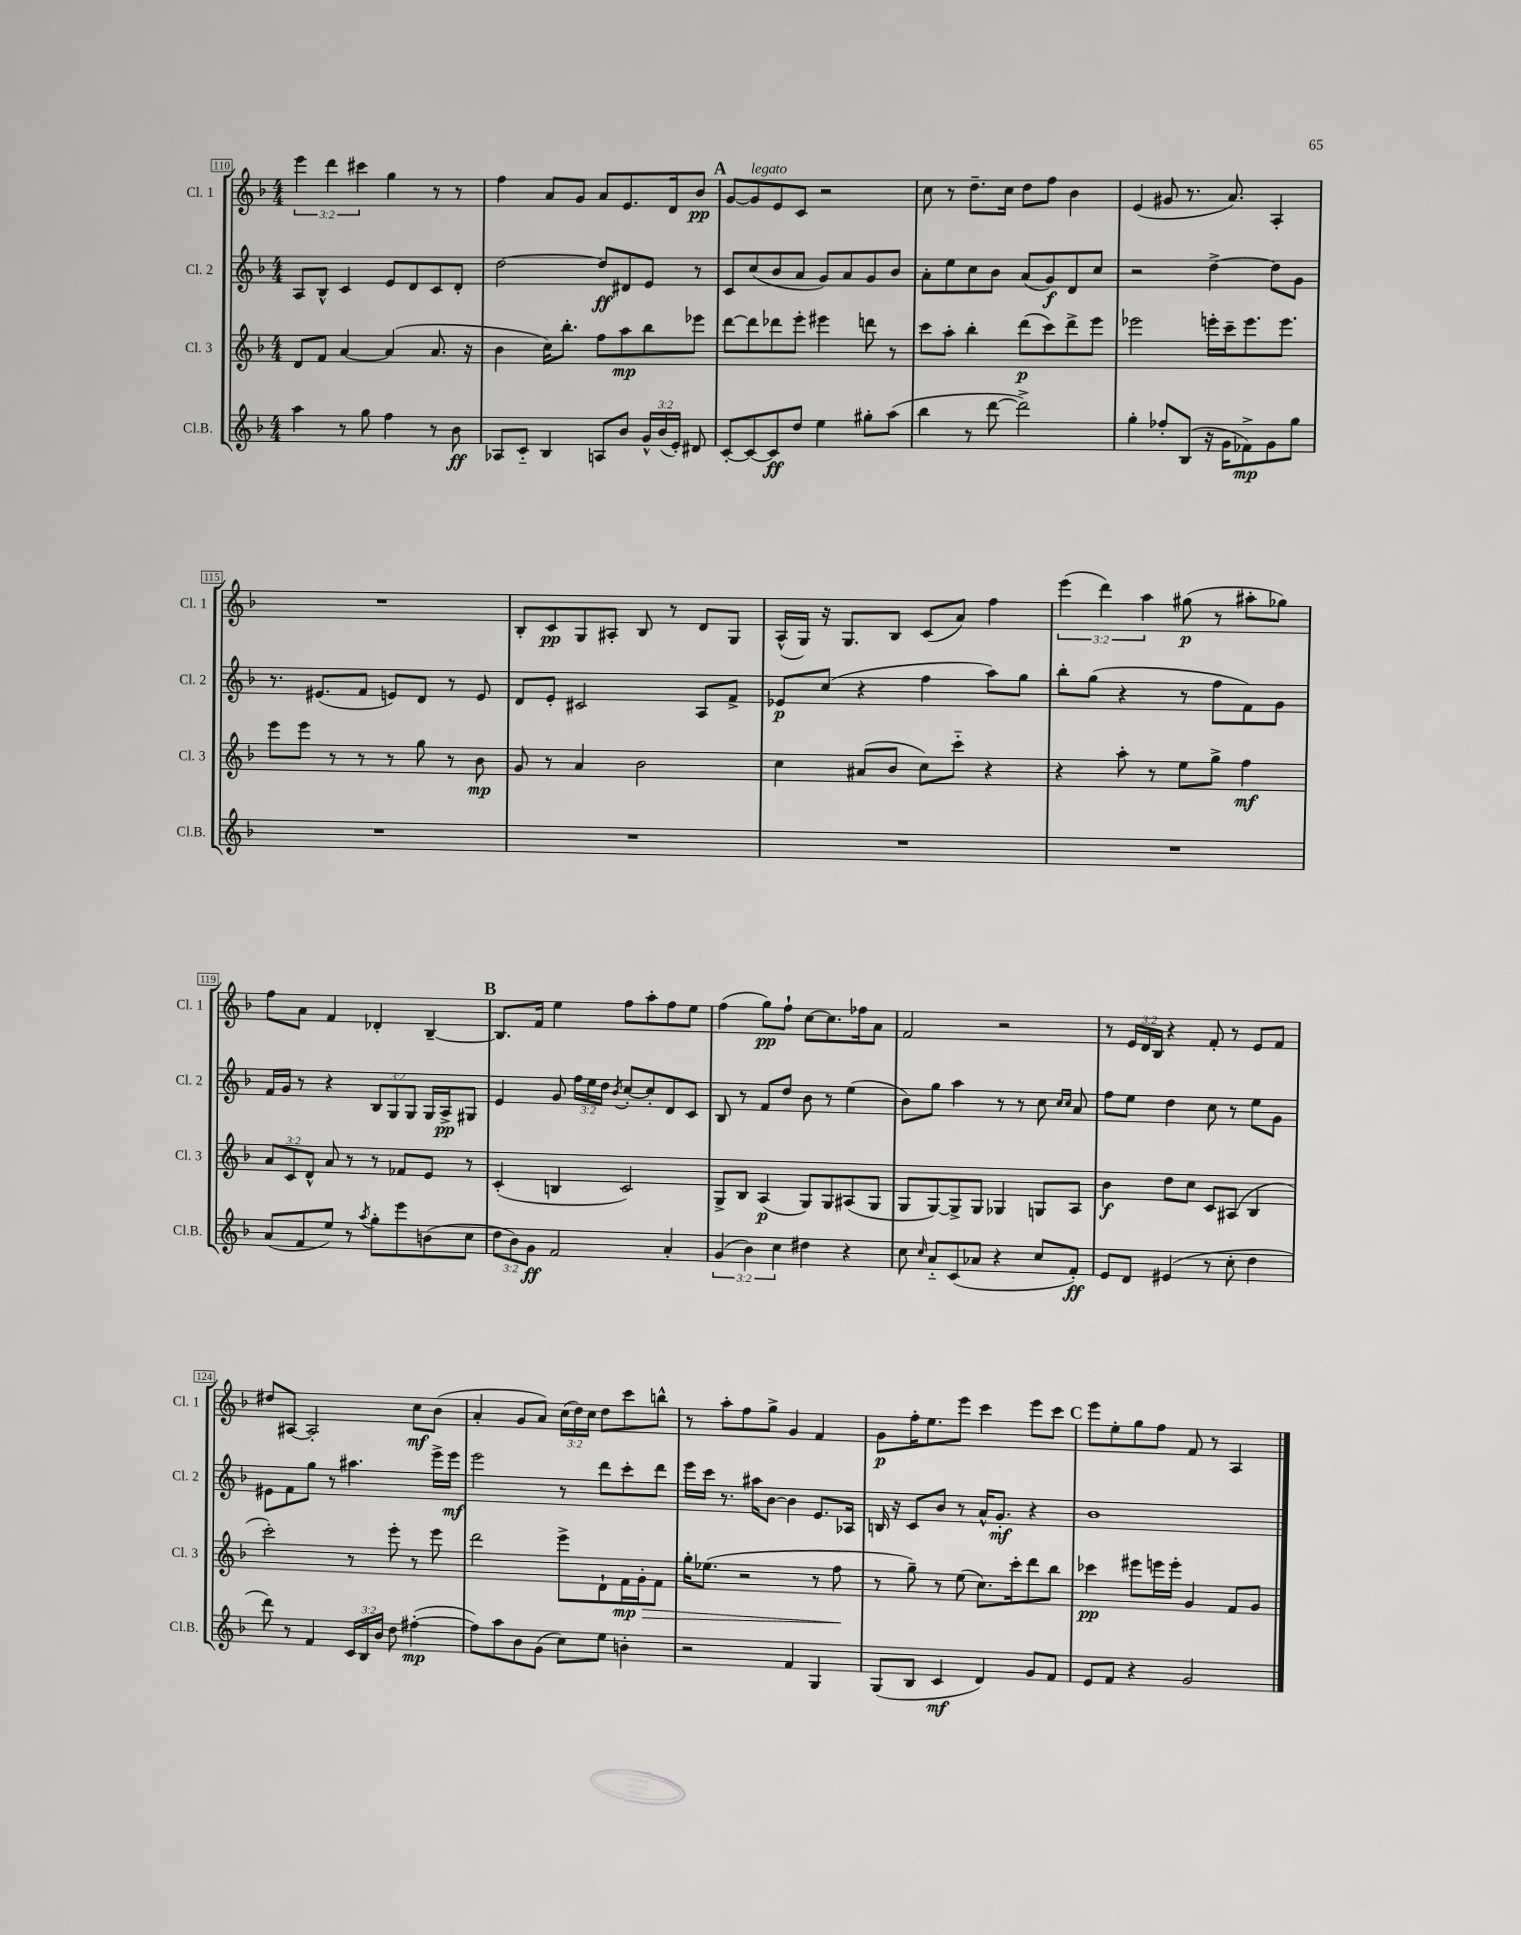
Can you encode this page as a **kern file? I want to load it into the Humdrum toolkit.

**kern	**kern	**kern	**kern
*staff4	*staff3	*staff2	*staff1
*clefG2	*clefG2	*clefG2	*clefG2
*k[b-]	*k[b-]	*k[b-]	*k[b-]
*M4/4	*M4/4	*M4/4	*M4/4
4aa	8d	8A	6eee
.	8f	8B-^^	.
.	.	.	6ddd
8r	[4a	4c	.
.	.	.	6ccc#
8gg	.	.	.
4ff	(4a]	8e	4gg
.	.	8d	.
8r	8.a	8c	8r
8b-	.	8d'	8r
.	16r	.	.
=	=	=	=
8A-	4b-	[2dd	4ff
8c'~	.	.	.
4B-	16cc)	.	8a
.	8.bb-'	.	.
.	.	.	8g
8A	8ff	8dd]	8a
8b-	8aa	8d#	8.e
24g^^	8bb-	8e	.
(24b-	.	.	.
.	.	.	16d
24e')	.	.	.
8d#	8eee-	8r	8b-
=	=	=	=
[8c'	[8ddd	8c	[8g
8c_	8ddd]	(8cc	8g]
8c]	8ddd-	8b-	8e
8dd	8eee'	8a	8c
4ee	4eee#	8g)	2r
.	.	8a	.
8gg#'	8ddd	8g	.
(8aa	8r	8b-	.
=	=	=	=
4bb-	8ccc	8a'	8cc
.	8aa'	8ee	8r
8r	4bb-'	8cc	8.dd~
[8ddd	.	8b-	.
.	.	.	16cc
2ddd^])	(8ddd	(8a	8dd
.	8ccc)	8g)	8ff
.	8ddd^	8d	4b-
.	8eee	8cc	.
=	=	=	=
4gg'	2eee-	2r	(4e
8ff-'	.	.	8g#
(8B-	.	.	8.r
16r	16eee'	[4dd^	.
16g	16ccc~	.	8.a)
8f-^)	8.eee	.	.
8g	.	8dd]	4A'
.	8.eee	.	.
8gg	.	8g	.
=	=	=	=
1r	8eee	8.r	1r
.	8eee	.	.
.	.	(8.e#	.
.	8r	.	.
.	8r	8f	.
.	8r	8e)	.
.	8gg	8d	.
.	8r	8r	.
.	8b-	8e	.
=	=	=	=
1r	8g	8d	8B-'
.	8r	8e'	8c
.	4a	2c#	8G
.	.	.	8A#'
.	2b-	.	8B-
.	.	.	8r
.	.	8A	8d
.	.	8f^	8G
=	=	=	=
1r	4cc	8e-	(16A^^
.	.	.	16G)
.	.	(8cc	16r
.	.	.	8.G
.	(8a#	4r	.
.	8b-	.	8B-
.	8cc)	4ff	(8c
.	8ccc'~	.	8a)
.	4r	8aa)	4ff
.	.	8gg	.
=	=	=	=
1r	4r	8bb-'	(6eee
.	.	(8gg	.
.	.	.	6ddd)
.	8aa'	4r	.
.	.	.	6aa
.	8r	.	.
.	8ee	8r	(8gg#
.	8gg^	8ff	8r
.	4ff	8f)	8aa#'
.	.	8g	8gg-)
=	=	=	=
(8a	12a	16f	8ff
.	.	16g	.
.	12c	.	.
8f	.	8r	8a
.	12d^^	.	.
8ee)	8a	4r	4f
8r	8r	.	.
8qaa	.	.	.
8gg'	8r	12B-	4d-'
.	.	12G	.
8eee	8f-	.	.
.	.	12G	.
(8b	8e	16G	[4B-~
.	.	16A^	.
8cc	8r	8G#	.
=	=	=	=
12dd	(4c'	4e	8.B-]
12b-)	.	.	.
12g	.	.	.
.	.	.	16f
2f	4B	8g	4ee
.	.	24ff	.
.	.	24ee	.
.	.	24dd	.
.	.	8qb-	.
.	2c)	[8cc'	8ff
.	.	8cc']	8aa'
4a'	.	8d	8ff
.	.	8c	8ee
=	=	=	=
(6g	8G^	8B-	(4ff
.	8B-	8r	.
6b-)	.	.	.
.	(4A	8f	8gg)
6cc	.	.	.
.	.	8dd	8ff`
4dd#	8G)	8b-	[8cc
.	8G	8r	8.cc]
4r	(8A#	(4ee	.
.	.	.	16ff-
.	8G	.	8a
=	=	=	=
8cc	8G	8b-)	2f
16qqcc	.	.	.
8a'~	[8G)	8gg	.
(8c	8G^]	4aa	.
8a-	8G	.	.
4r	4G-	8r	2r
.	.	8r	.
8cc	8G	8cc	.
.	.	16qqcc	.
.	.	16qqcc	.
8f')	8A	8a	.
=	=	=	=
8e	4b-	8ff	8r
8d	.	8ee	24e
.	.	.	24d
.	.	.	24B-
(4e#	8dd	4dd	4r
.	8cc	.	.
8r	8c	8cc	8f'
8cc'	(8A#	8r	8r
4dd	4B-	8ee	8e
.	.	8g	8f
=	=	=	=
8ddd)	2ccc')	8e#	8dd#
8r	.	8f	[8A#
4f	.	8gg	2A#']
.	.	8r	.
24c	8r	4.aa#	.
24B-	.	.	.
24b-	.	.	.
8dd	8eee'	.	.
([4ff#'	8r	.	8cc
.	8eee	16eee^	(8b-
.	.	16eee	.
=	=	=	=
8ff#])	2ddd	2eee	4a'
8aa	.	.	.
8b-	.	.	8g
(8g	.	.	8a)
8cc)	8eee^	8r	(24cc
.	.	.	24dd)
.	.	.	24cc
8ee	8d`	8ddd	8dd
4b'	16f	8ccc'	8ccc
.	16g'	.	.
.	8f	8ddd	8bb^^
=	=	=	=
2r	16gg'	16eee	8r
.	(8.ee-	16ccc	.
.	.	8.r	8aa'
.	2r	.	8ff
.	.	16aa#	.
.	.	[8b-	8gg^
4f	.	4b-]	4g
4G	8r	8.e	4f
.	8ff	.	.
.	.	16A-	.
=	=	=	=
(8G	8r	16B	8g
.	.	16r	.
8B-	8gg~)	8c	16ff'
.	.	.	8.ee
4c	8r	8b-	.
.	(8ee	8r	8eee
4d)	8.cc)	16a^^	4ccc
.	.	8.g'	.
.	16ccc'	.	.
8g	8ddd	4r	8eee
8f	8bb-	.	8ccc
=	=	=	=
8e	4ccc-	1b-	8eee
8f	.	.	8ee'
4r	8eee#	.	8gg
.	16eee	.	8ff
.	16eee'	.	.
2g	4g	.	8f
.	.	.	8r
.	8f	.	4A
.	8g	.	.
==	==	==	==
*-	*-	*-	*-
